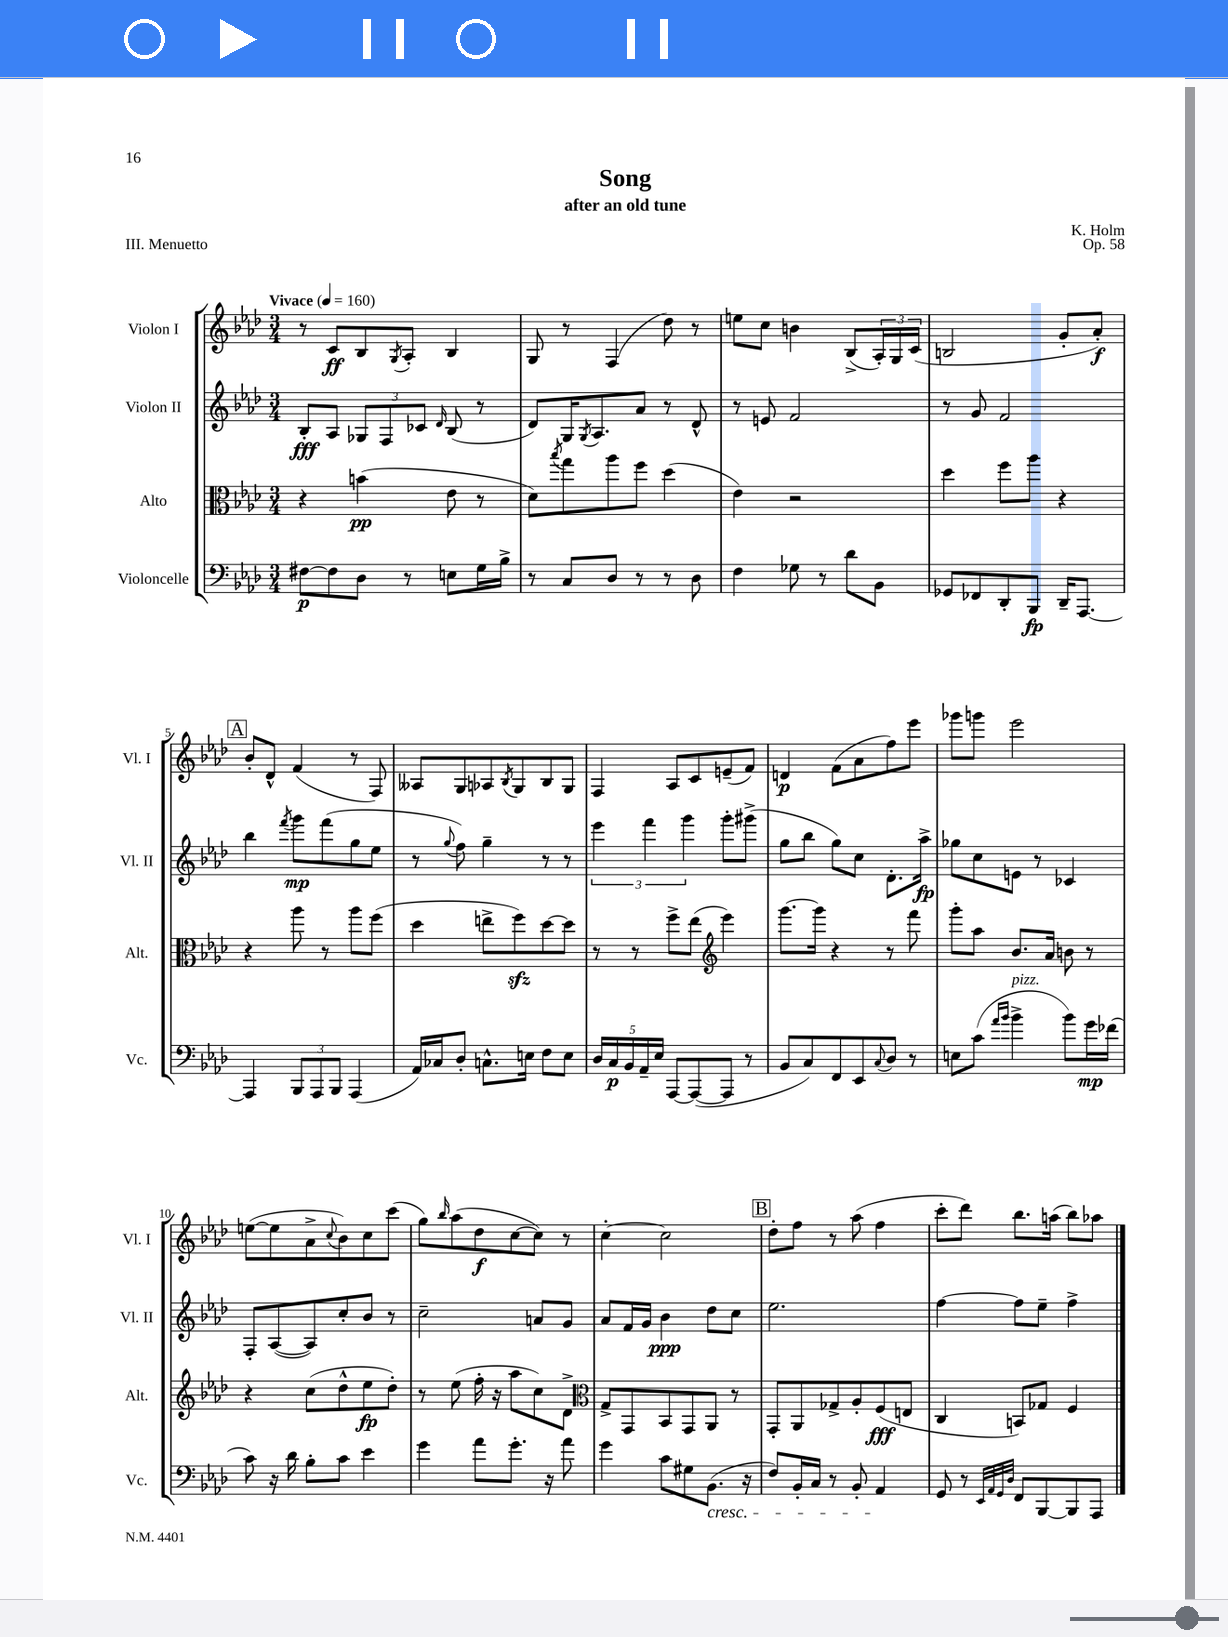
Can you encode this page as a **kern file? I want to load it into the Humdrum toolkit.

**kern	**dynam	**kern	**dynam	**kern	**dynam	**kern	**dynam
*part4	*part4	*part3	*part3	*part2	*part2	*part1	*part1
*staff4	*staff4	*staff3	*staff3	*staff2	*staff2	*staff1	*staff1
*I"Violoncelle	*	*I"Alto	*	*I"Violon II	*	*I"Violon I	*
*I'Vc.	*	*I'Alt.	*	*I'Vl. II	*	*I'Vl. I	*
*clefF4	*	*clefC3	*	*clefG2	*	*clefG2	*
*k[b-e-a-d-]	*	*k[b-e-a-d-]	*	*k[b-e-a-d-]	*	*k[b-e-a-d-]	*
*M3/4	*	*M3/4	*	*M3/4	*	*M3/4	*
*MM160	*	*MM160	*	*MM160	*	*MM160	*
=1	=1	=1	=1	=1	=1	=1	=1
!	!	!	!	!	!	!LO:TX:a:B:t=Vivace	!
[8F#X\L	p	4r	.	8B-'/L	fff	8r	.
8F#\]	.	.	.	8A-/J	.	8c/L	ff
8D-\J	.	(4bn\	pp	12G-X/L	.	8B-/	.
.	.	.	.	12F/	.	.	.
.	.	.	.	.	.	8qG/	.
8r	.	.	.	.	.	8A-'/J	.
.	.	.	.	12c-X/J	.	.	.
.	.	.	.	16qqd-/	.	.	.
8En\L	.	8e-\	.	(8B-/	.	4B-/	.
16G\L	.	8r	.	8r	.	.	.
16B-^\JJ	.	.	.	.	.	.	.
=2	=2	=2	=2	=2	=2	=2	=2
8r	.	8d-\L)	.	8d-/L)	.	8G/	.
.	.	8qbb-/	.	.	.	.	.
8C/L	.	8gg\	.	16G/K	.	8r	.
.	.	.	.	8qG/	.	.	.
.	.	.	.	8.A-/	.	.	.
8D-/J	.	8aa-\	.	.	.	(4F/	.
8r	.	8ff\J	.	8a-/J	.	.	.
8r	.	(4dd-\	.	8r	.	8dd-\)	.
8D-\	.	.	.	8d-^^/	.	8r	.
=3	=3	=3	=3	=3	=3	=3	=3
4F\	.	4e-\)	.	8r	.	8een\L	.
.	.	.	.	8en/	.	8cc\J	.
8G-X\	.	2r	.	2f/	.	4bn\	.
8r	.	.	.	.	.	.	.
8d-\L	.	.	.	.	.	(8B-^/L	.
8BB-\J	.	.	.	.	.	24A-'/L)	.
.	.	.	.	.	.	24G/	.
.	.	.	.	.	.	(24c/JJ	.
=4	=4	=4	=4	=4	=4	=4	=4
8GG-X/L	.	4dd-\	.	8r	.	2Bn/	.
8FF-X/	.	.	.	8g/	.	.	.
8DD-'/	.	8ff\L	.	2f/	.	.	.
8BBB-/J	fp	8aa-\J	.	.	.	.	.
16DD-~/KL	.	4r	.	.	.	8g'/L	.
[8.AAA-/J	.	.	.	.	.	.	.
.	.	.	.	.	.	8a-'/J)	f
!!LO:LB:g=z
!!LO:REH:place=s1:t=A
=5	=5	=5	=5	=5	=5	=5	=5
4AAA-/]	.	4r	.	4bb-\	.	8b-'/L	.
.	.	.	.	.	.	8d-^^/J	.
.	.	.	.	8qfff/	.	.	.
12BBB-/L	.	8aa-\	.	8ggg\L	mp	(4f/	.
12AAA-/	.	.	.	.	.	.	.
.	.	8r	.	(8fff\	.	.	.
12BBB-/J	.	.	.	.	.	.	.
(4AAA-/	.	8aa-\L	.	8gg\	.	8r	.
.	.	(8ff\J	.	8ee-\J	.	8F/)	.
=6	=6	=6	=6	=6	=6	=6	=6
16AA-/LL)	.	4dd-\	.	8r	.	8A--X/L	.
16C-X/J	.	.	.	.	.	.	.
.	.	.	.	8qqgg/	.	.	.
8D-'/J	.	.	.	8ff\)	.	8G/	.
8.Cn^^\L	.	8een^\L	.	4gg~\	.	8A-X/	.
.	.	.	.	.	.	8qB-/	.
.	.	8ffzz\)	.	.	.	8G/	.
16En\Jk	.	.	.	.	.	.	.
8F\L	.	[8dd-\	.	8r	.	8B-/	.
8E\J	.	8dd-\J]	.	8r	.	8G/J	.
=7	=7	=7	=7	=7	=7	=7	=7
20D-/LL	.	8r	.	6eee-\	.	4F/	.
20C/	p	.	.	.	.	.	.
20BB-/	.	.	.	.	.	.	.
.	.	8r	.	.	.	.	.
20AA-~/	.	.	.	.	.	.	.
.	.	.	.	6fff\	.	.	.
20E-/JJ	.	.	.	.	.	.	.
[8AAA-/L	.	8ff^\L	.	.	.	8A-/L	.
.	.	.	.	6ggg\	.	.	.
(8AAA-/_	.	(8ee-\J	.	.	.	8c/	.
*	*	*clefG2	*	*	*	*	*
8AAA-/J]	.	4eee-\)	.	8ggg'\L	.	(8en~/	.
8r	.	.	.	(8ggg#X^\J	.	8f/J)	.
=8	=8	=8	=8	=8	=8	=8	=8
8BB-/L	.	[8.ggg\L	.	8gg\L	.	4dn/	p
8C/)	.	.	.	8bb-\J	.	.	.
.	.	16ggg\Jk]	.	.	.	.	.
8FF/	.	4r	.	8gg\L)	.	(8f\L	.
8EE-/	.	.	.	8cc\J	.	8a-\	.
8qqC/	.	.	.	.	.	.	.
8D-/J	.	8r	.	8.d-'\L	.	8ff\)	.
8r	.	8fff\	.	.	.	8eee-\J	.
.	.	.	.	16aa-^\Jk	fp	.	.
=9	=9	=9	=9	=9	=9	=9	=9
8En\L	.	8ggg'\L	.	8gg-X\L	.	8ggg-X\L	.
(8c\J	.	8aa-\J	.	8cc\	.	8gggn\J	.
16qqa-/LL	.	.	.	.	.	.	.
16qqb-/JJ	.	.	.	.	.	.	.
!LO:TX:a:i:t=pizz.	!	!	!	!	!	!	!
4b-^\	.	8.b-/L	.	8en\J	.	2eee-\	.
.	.	.	.	8r	.	.	.
.	.	16a-/Jk	.	.	.	.	.
8b-\L)	.	8bn\	.	4c-X/	.	.	.
16g\L	mp	8r	.	.	.	.	.
(16f-X\JJ	.	.	.	.	.	.	.
!!LO:LB:g=z
=10	=10	=10	=10	=10	=10	=10	=10
8c\)	.	4r	.	8F'/L	.	([8een\L	.
16r	.	.	.	([8A-/	.	8ee\]	.
16d-\	.	.	.	.	.	.	.
8B-'\L	.	(8cc\L	.	8A-/])	.	8a-^\	.
.	.	.	.	.	.	8qqcc/	.
8c\J	.	8dd-^^\	.	8cc'/	.	8b-\)	.
4e-\	.	8ee-\	fp	8b-/J	.	8cc\	.
.	.	8dd-'\J)	.	8r	.	(8ccc\J	.
=11	=11	=11	=11	=11	=11	=11	=11
4g\	.	8r	.	2cc~\	.	8gg\L)	.
.	.	.	.	.	.	16qqbb-/	.
.	.	(8ee-\	.	.	.	(8aa-\	.
8a-\L	.	16ff'\	.	.	.	8dd-\	f
.	.	16r	.	.	.	.	.
8.g'\J	.	8aa-\L	.	.	.	[8cc\	.
.	.	8cc\)	.	8an/L	.	8cc\J])	.
16r	.	.	.	.	.	.	.
8a-\	.	8d-^\J	.	8g/J	.	8r	.
=12	=12	=12	=12	=12	=12	=12	=12
*	*	*clefC3	*	*	*	*	*
4g\	.	8G^/L	.	8a-/L	.	[4cc'\	.
.	.	8GG/	.	16f/L	.	.	.
.	.	.	.	16g/JJ	.	.	.
8c\L	.	8BB-/	.	4b-\	ppp	2cc\]	.
8G#X\	.	8GG/	.	.	.	.	.
!LO:TX:b:i:t=cresc.	!	!	!	!	!	!	!
(8.BB-\J	.	8AA-/J	.	8dd-\L	.	.	.
.	.	8r	.	8cc\J	.	.	.
16r	.	.	.	.	.	.	.
!!LO:REH:place=s1:t=B
=13	=13	=13	=13	=13	=13	=13	=13
8F/L)	.	8GG'/L	.	2.ee-\	.	8dd-'\L	.
16BB-'/L	.	8AA-/	.	.	.	8ff\J	.
16C/JJ	.	.	.	.	.	.	.
8r	.	8G-X^/	.	.	.	8r	.
8BB-'/	.	8A-'/	.	.	.	(8aa-\	.
4AA-/	.	(8F/	fff	.	.	4ff\	.
.	.	8En/J	.	.	.	.	.
=14	=14	=14	=14	=14	=14	=14	=14
8GG/	.	4C/	.	[4ff\	.	8ccc'\L	.
8r	.	.	.	.	.	8ddd-\J)	.
32qqEE-/LLL	.	.	.	.	.	.	.
32qqAA-/	.	.	.	.	.	.	.
32qqGG/	.	.	.	.	.	.	.
32qqD-/JJJ	.	.	.	.	.	.	.
8FF/L	.	8BBn/L)	.	8ff\L]	.	8.bb-\L	.
[8BBB-/	.	8G-X/J	.	8ee-~\J	.	.	.
.	.	.	.	.	.	(16aan\Jk	.
8BBB-/]	.	4F/	.	4ff^\	.	8bb-\L)	.
8AAA-/J	.	.	.	.	.	8aa-X\J	.
==	==	==	==	==	==	==	==
*-	*-	*-	*-	*-	*-	*-	*-
